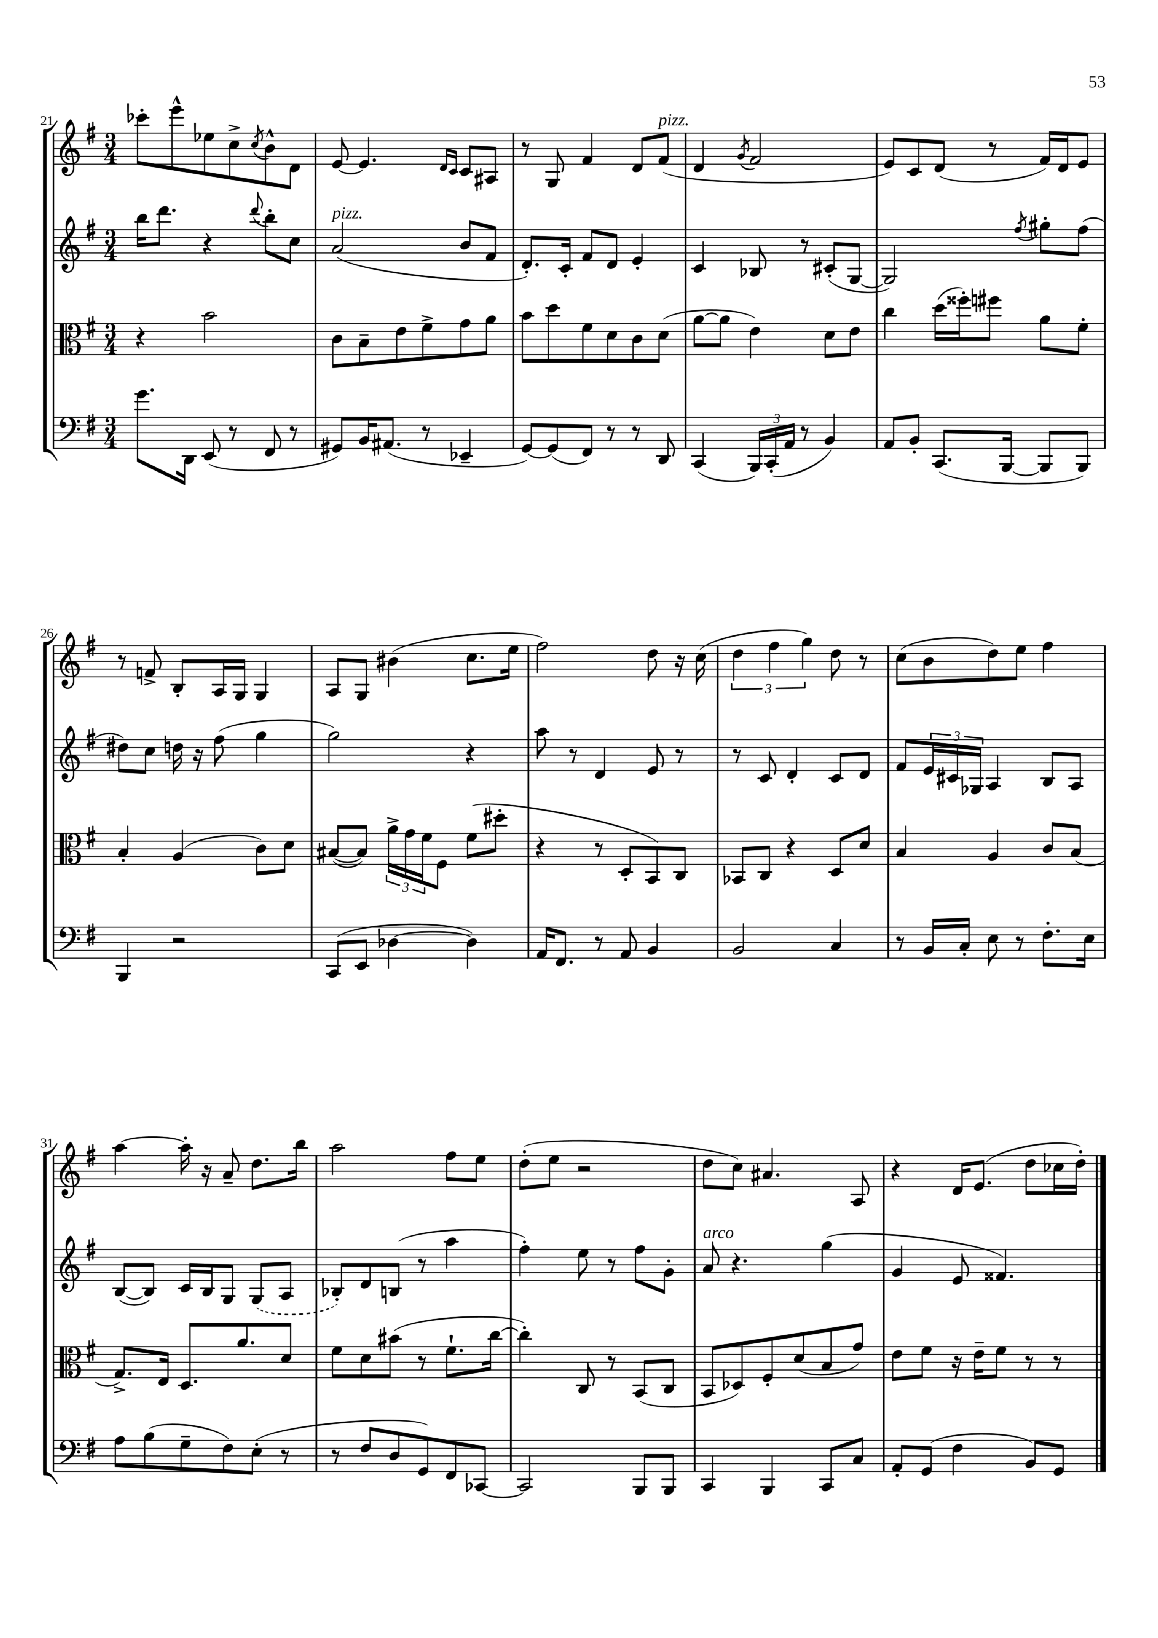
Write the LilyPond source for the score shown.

<<
\new StaffGroup <<
\new Staff = "s0" {
    \clef treble \key g \major \numericTimeSignature \time 3/4
    ces'''8-. e'''8-^ ees''8 c''8-> \acciaccatura { c''8 } b'8-^ d'8 |
    e'8~ e'4. \grace { d'16 c'16 } c'8 ais8 |
    r8 g8 fis'4 d'8 fis'8^\markup { \italic "pizz." }( |
    d'4 \acciaccatura { g'8 } fis'2 |
    e'8) c'8 d'8( r8 fis'16) d'16 e'8 |
    r8 f'8-> b8-. a16 g16 g4 |
    a8 g8 bis'4( c''8. e''16 |
    fis''2) d''8 r16 c''16( |
    \tuplet 3/2 { d''4 fis''4 g''4) } d''8 r8 |
    c''8( b'8 d''8) e''8 fis''4 |
    a''4~ a''16-. r16 a'8-- d''8. b''16 |
    a''2 fis''8 e''8 |
    d''8-.( e''8 r2 |
    d''8 c''8) ais'4. a8 |
    r4 d'16 e'8.( d''8 ces''16 d''16-.) \bar "|." |
}
\new Staff = "s1" {
    \clef treble \key g \major \numericTimeSignature \time 3/4
    b''16 d'''8. r4 \appoggiatura { d'''8 } b''8-. c''8 |
    a'2^\markup { \italic "pizz." }( b'8 fis'8 |
    d'8.-.) c'16-. fis'8 d'8 e'4-. |
    c'4 bes8 r8 cis'8-.( g8~ |
    g2) \acciaccatura { fis''8 } gis''8-. fis''8( |
    dis''8) c''8 d''16 r16 fis''8( g''4 |
    g''2) r4 |
    a''8 r8 d'4 e'8 r8 |
    r8 c'8 d'4-. c'8 d'8 |
    fis'8 \tuplet 3/2 { e'16 cis'16 ges16 } a4 b8 a8 |
    b8~( b8) c'16 b16 g8 \once \slurDashed g8( a8 |
    bes8-.) d'8 b8( r8 a''4 |
    fis''4-.) e''8 r8 fis''8 g'8-. |
    a'8^\markup { \italic "arco" } r4. g''4( |
    g'4 e'8 fisis'4.) \bar "|." |
}
\new Staff = "s2" {
    \clef alto \key g \major \numericTimeSignature \time 3/4
    r4 b'2 |
    c'8 b8-- e'8 fis'8-> g'8 a'8 |
    b'8 d''8 fis'8 d'8 c'8 d'8( |
    a'8~ a'8 e'4) d'8 e'8 |
    c''4 d''16( fisis''16-.) fis''8 a'8 fis'8-. |
    b4-. a4( c'8) d'8 |
    bis8~( bis8) \tuplet 3/2 { a'16-> g'16 fis'16 } fis8 fis'8( dis''8-. |
    r4 r8 d8-. b,8) c8 |
    bes,8 c8 r4 d8 d'8 |
    b4 a4 c'8 b8( |
    g8.->) e16 d8. a'8. d'8 |
    fis'8 d'8 bis'8( r8 fis'8.-! c''16~ |
    c''4-.) c8 r8 b,8( c8 |
    b,8 des8) fis8-. d'8( b8 g'8) |
    e'8 fis'8 r16 e'16-- fis'8 r8 r8 \bar "|." |
}
\new Staff = "s3" {
    \clef bass \key g \major \numericTimeSignature \time 3/4
    g'8. d,16 e,8( r8 fis,8 r8 |
    gis,8) b,16 ais,8.( r8 ees,4-- |
    g,8~) g,8( fis,8) r8 r8 d,8 |
    c,4( \tuplet 3/2 { b,,16) c,16-.( a,16 } r8 b,4) |
    a,8 b,8-. c,8.( b,,16~ b,,8 b,,8) |
    b,,4 r2 |
    c,8( e,8 des4~ des4) |
    a,16 fis,8. r8 a,8 b,4 |
    b,2 c4 |
    r8 b,16 c16-. e8 r8 fis8.-. e16 |
    a8 b8( g8-- fis8) e8-.( r8 |
    r8 fis8 d8 g,8) fis,8 ces,8~ |
    ces,2 b,,8 b,,8 |
    c,4 b,,4 c,8 c8 |
    a,8-. g,8( fis4 b,8) g,8 \bar "|." |
}
>>
>>
\layout { \context { \Score currentBarNumber = #21 } }
